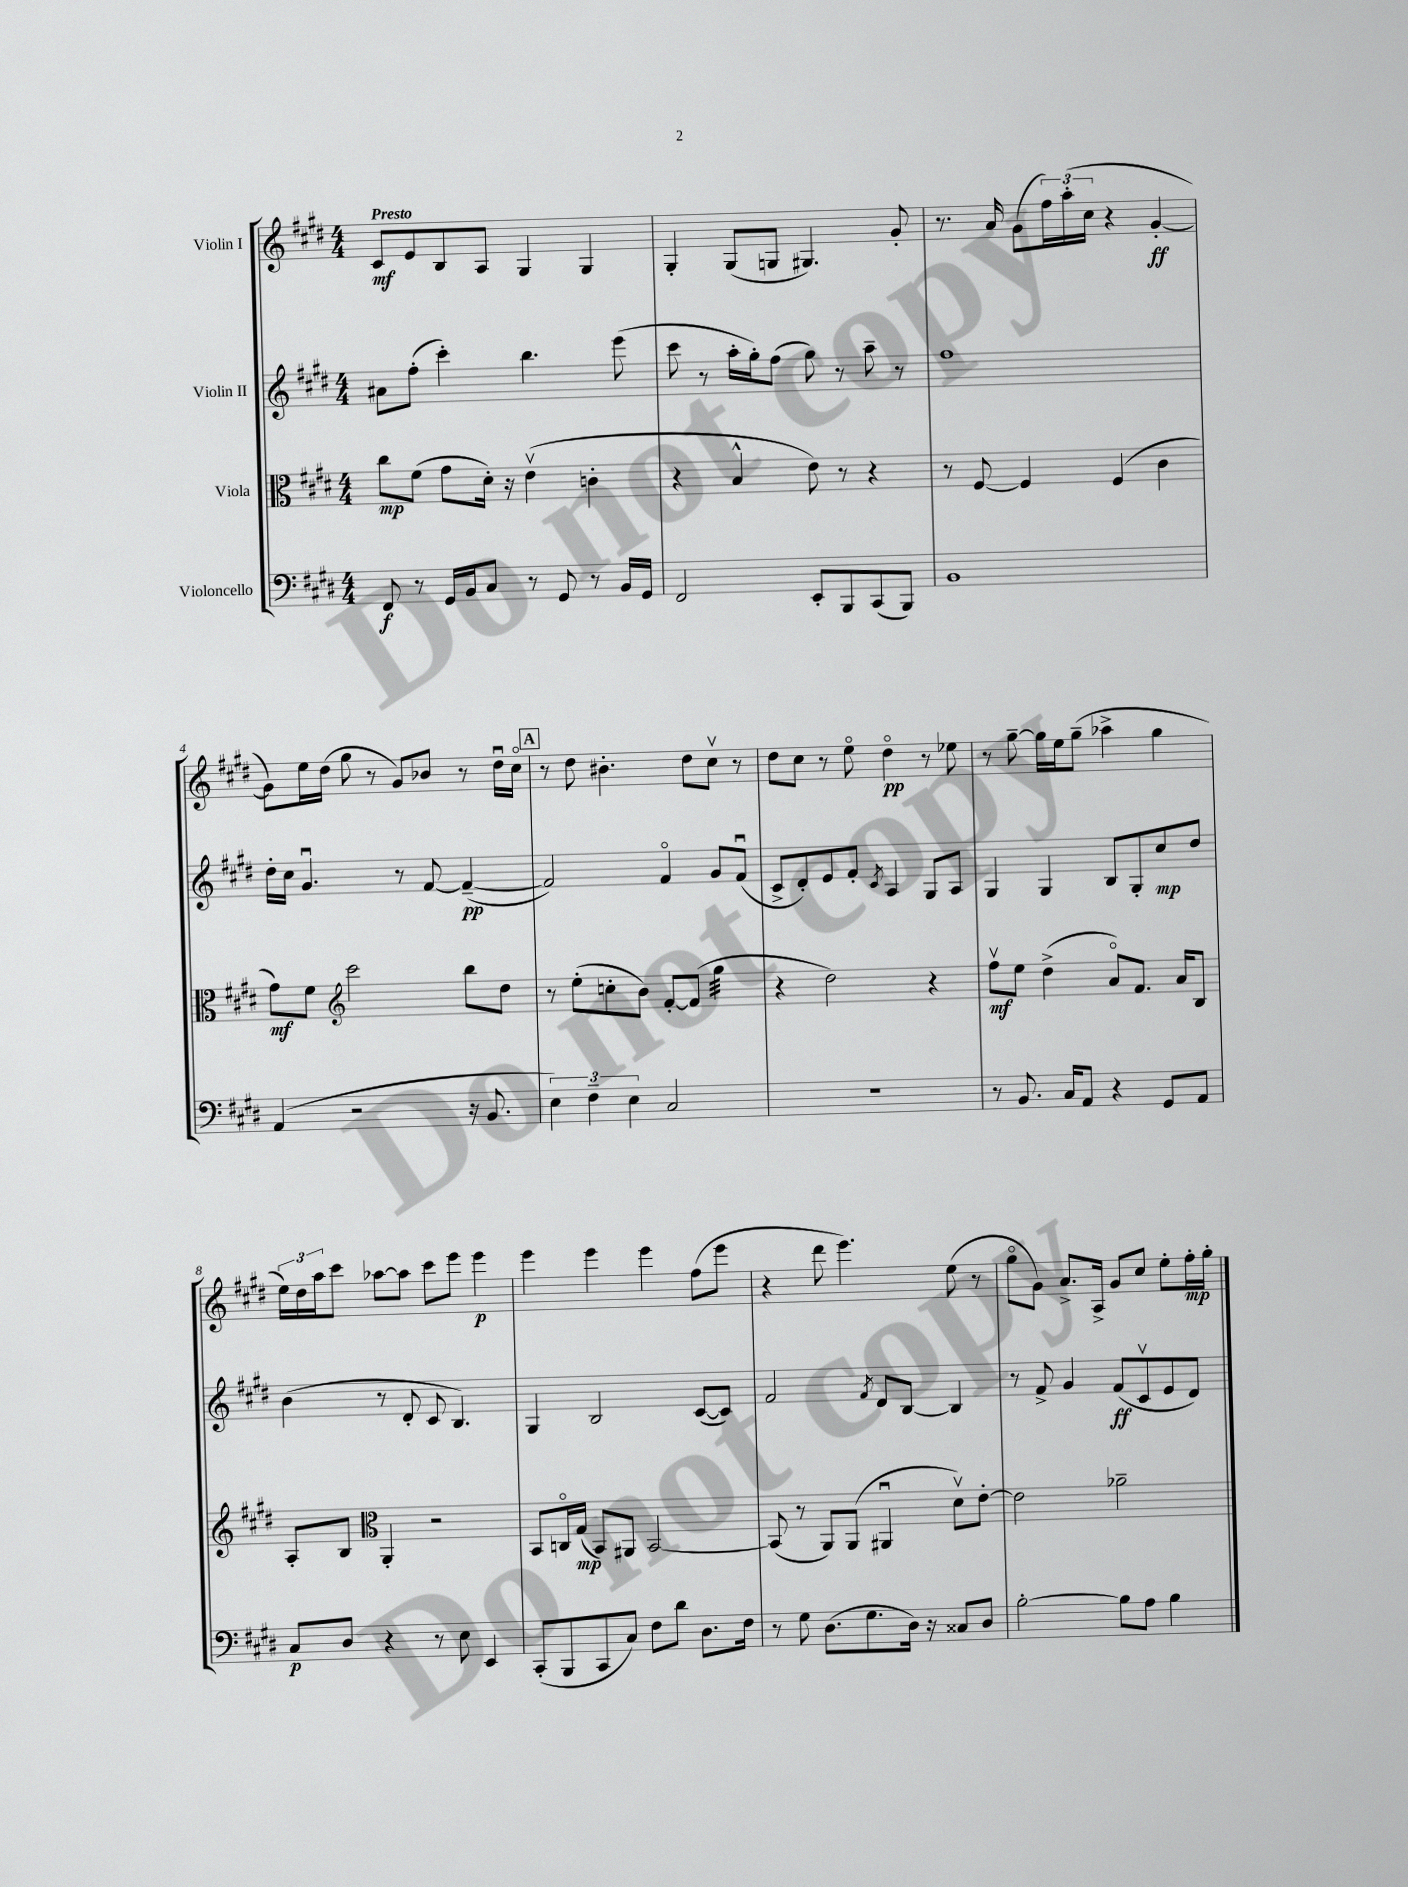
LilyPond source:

<<
\new StaffGroup <<
\new Staff = "s0" \with { instrumentName = "Violin I" } {
    \clef treble \key e \major \numericTimeSignature \time 4/4 \tempo "Presto"
    cis'8\mf e'8 b8 a8 gis4 gis4 |
    gis4-. gis8( g8 gis4.) gis'8-. |
    r8. a'16 gis'8( \tuplet 3/2 { fis''16) a''16-.( cis''16 } r4 gis'4~-.\ff |
    gis'8) e''16 dis''16( gis''8 r8 gis'8) bes'8 r8 dis''16\downbow cis''16\flageolet |
    \mark \markup { \box "A" } r8 dis''8 bis'4.-. dis''8 cis''8\upbow r8 |
    dis''8 cis''8 r8 e''8\flageolet dis''4\flageolet\pp r8 ees''8 |
    r8 gis''8~-- gis''16 e''16 gis''8--( aes''4-> gis''4 |
    \tuplet 3/2 { e''16) dis''16 a''16 } cis'''8 aes''8~ aes''8 cis'''8 e'''8 e'''4\p |
    e'''4 e'''4 e'''4 fis''8( e'''8 |
    r4 dis'''8 e'''4.) e''8( r8 |
    gis''8\flageolet gis'8) a'8.-> a16-> gis'8 cis''8 e''8-. fis''16-.\mp gis''16-. \bar "|." |
}
\new Staff = "s1" \with { instrumentName = "Violin II" } {
    \clef treble \key e \major \numericTimeSignature \time 4/4
    ais'8 fis''8-.( cis'''4-.) b''4. e'''8( |
    cis'''8 r8 a''16-. gis''16-.) fis''8( gis''8) r8 a''8-- r8 |
    fis''1 |
    dis''16-. cis''16 gis'4.\downbow r8 fis'8~ fis'4~--\pp( |
    \mark \markup { \box "A" } fis'2) fis'4\flageolet gis'8 fis'8\downbow( |
    cis'8-> dis'8-.) e'8 fis'8-. \acciaccatura { cis'8 } a4 gis8 a8 |
    gis4 gis4 b8 gis8-. cis''8\mp dis''8 |
    b'4( r8 dis'8-. cis'8 b4.) |
    gis4 b2 cis'8~( cis'8) |
    fis'2 \acciaccatura { fis'8 } dis'8 b8~ b4 |
    r8 fis'8-> gis'4 fis'8\ff( cis'8\upbow e'8 dis'8) \bar "|." |
}
\new Staff = "s2" \with { instrumentName = "Viola" } {
    \clef alto \key e \major \numericTimeSignature \time 4/4
    cis''8\mp fis'8( gis'8 dis'16-.) r16 e'4\upbow( c'4-. |
    r4 b4-^ e'8) r8 r4 |
    r8 fis8~ fis4 fis4( cis'4 |
    gis'8\mf) fis'8 \clef treble cis'''2 b''8 dis''8 |
    \mark \markup { \box "A" } r8 e''8-.( c''8-. b'8) fis'8~-. fis'8( gis''4:32 |
    r4 dis''2) r4 |
    fis''8\upbow\mf e''8 dis''4->( a'8\flageolet) fis'8. a'16 b8 |
    a8-. b8 \clef alto a,4-. r2 |
    b,8 c16\flageolet gis16\mp( b,8) ais,8 b,2~ |
    b,8( r8 a,8) a,8( ais,4\downbow dis'8\upbow) e'8~-. |
    e'2 aes'2-- \bar "|." |
}
\new Staff = "s3" \with { instrumentName = "Violoncello" } {
    \clef bass \key e \major \numericTimeSignature \time 4/4
    fis,8\f r8 gis,16 b,16 cis8 r8 gis,8 r8 b,16 gis,16 |
    fis,2 e,8-. b,,8 cis,8( b,,8) |
    b,1 |
    a,4( r2 r16 b,8. |
    \mark \markup { \box "A" } \tuplet 3/2 { e4) fis4-- e4 } cis2 |
    R1 |
    r8 b,8. cis16 a,8 r4 gis,8 a,8 |
    cis8\p dis8 r4 r8 e8 e,4 |
    cis,8-.( b,,8 cis,8 cis8) fis8 dis'8 dis8. fis16 |
    r8 gis8 dis8.( gis8. dis16) r16 cisis8 dis8 |
    b2~-. b8 a8 b4 \bar "|." |
}
>>
>>
